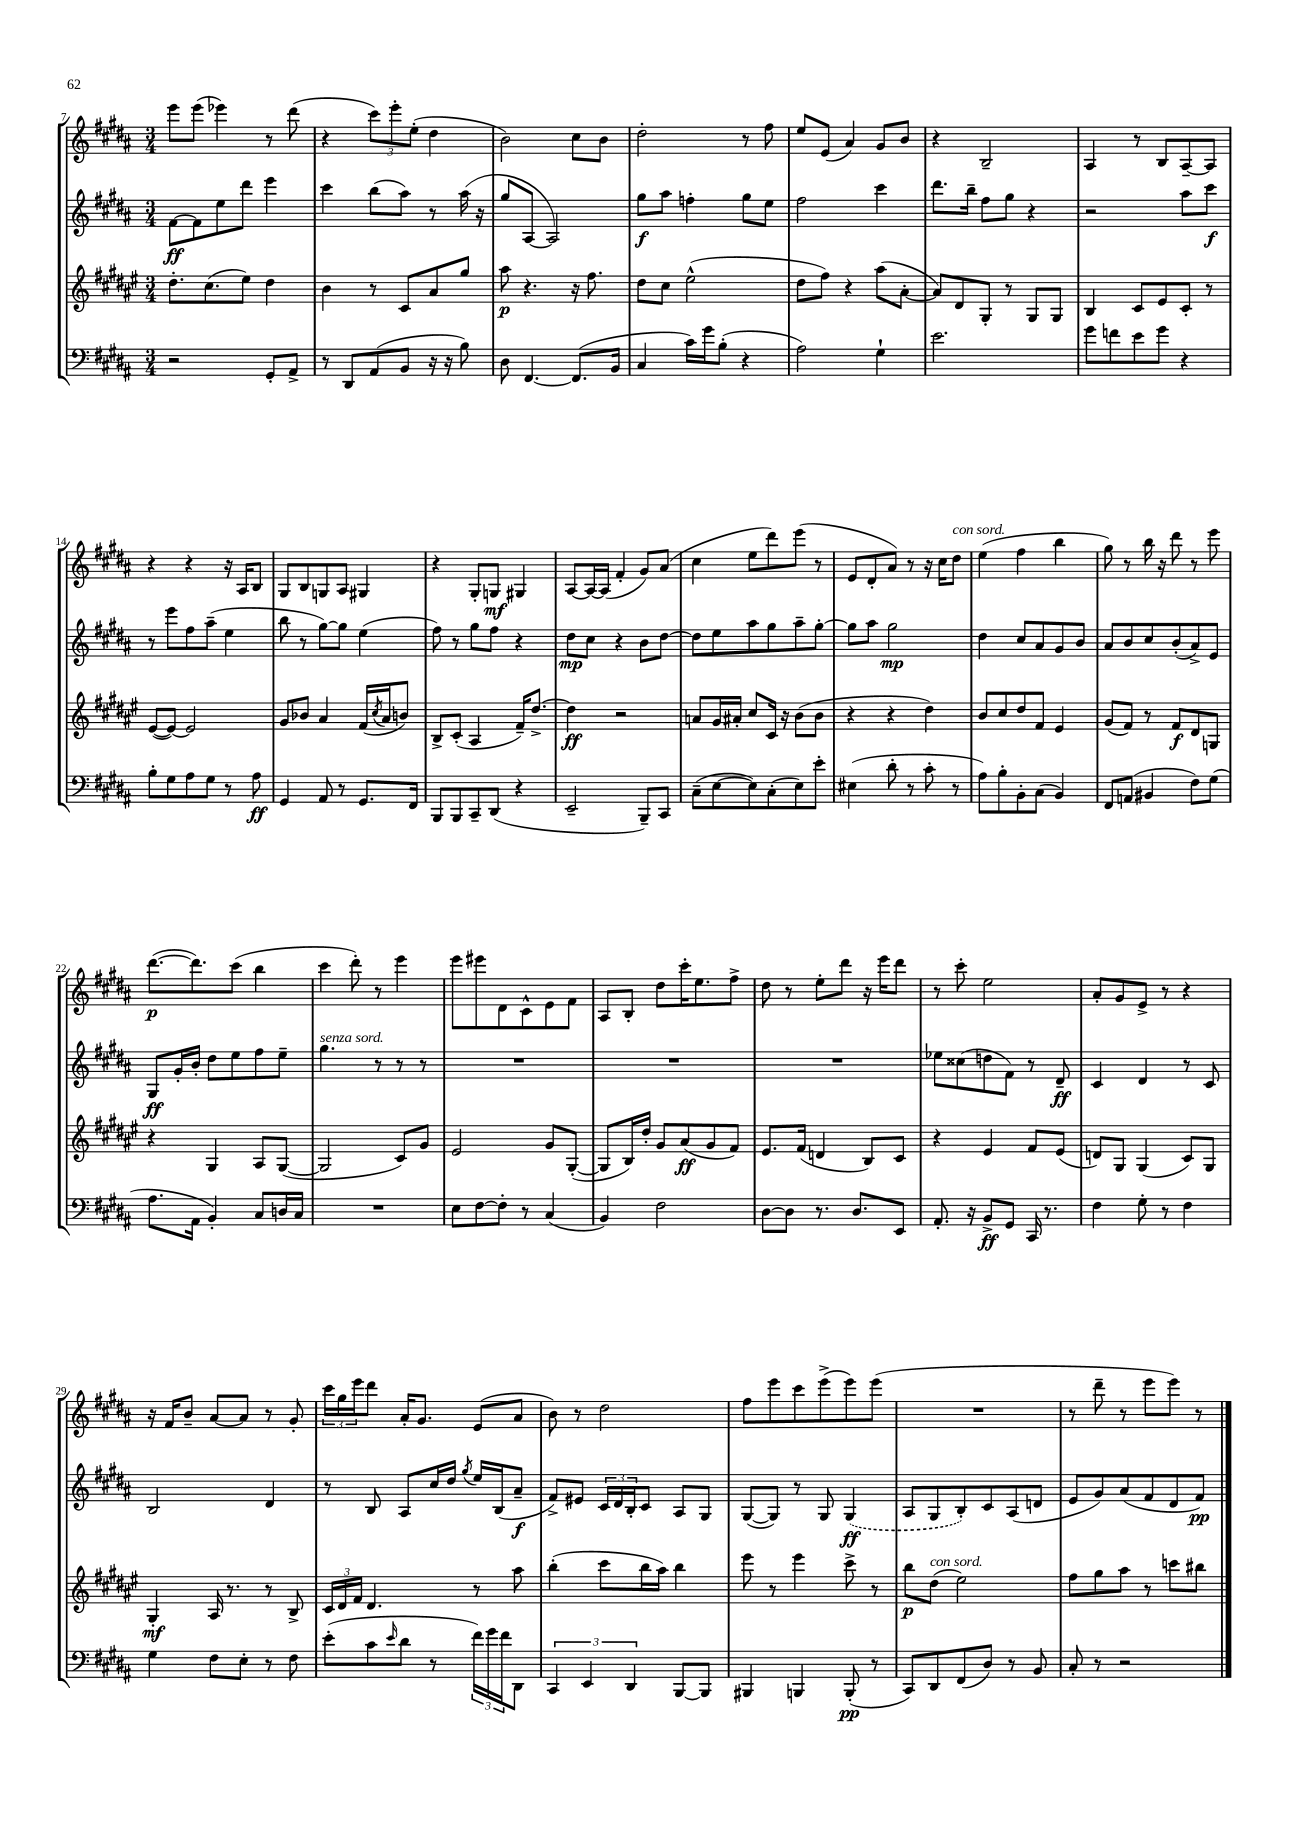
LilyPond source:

<<
\new StaffGroup <<
\new Staff = "s0" {
    \clef treble \key b \major \numericTimeSignature \time 3/4
    e'''8 e'''8( ees'''4) r8 dis'''8( |
    r4 \tuplet 3/2 { cis'''8) e'''8-. e''8-.( } dis''4 |
    b'2) cis''8 b'8 |
    dis''2-. r8 fis''8 |
    e''8 e'8( ais'4) gis'8 b'8 |
    r4 b2-- |
    ais4 r8 b8 ais8~-- ais8 |
    r4 r4 r16 ais16 b8 |
    gis8 b8 g8 ais8 gis4 |
    r4 gis8-. g8\mf gis4 |
    ais8~ ais16~ ais16( fis'4-. gis'8) ais'8( |
    cis''4 e''8 dis'''8) e'''8( r8 |
    e'8 dis'8-. ais'8) r8 r16 cis''16 dis''8^\markup { \italic "con sord." } |
    e''4( fis''4 b''4 |
    gis''8) r8 b''16 r16 dis'''8 r8 e'''8 |
    dis'''8.~\p( dis'''8.) cis'''8( b''4 |
    cis'''4 dis'''8-.) r8 e'''4 |
    e'''8 eis'''8 dis'8 cis'8-^ e'8 fis'8 |
    ais8 b8-. dis''8 cis'''16-. e''8. fis''8-> |
    dis''8 r8 e''8-. dis'''8 r16 e'''16 dis'''8 |
    r8 cis'''8-. e''2 |
    ais'8-. gis'8 e'8-> r8 r4 |
    r16 fis'16 b'8-- ais'8~ ais'8 r8 gis'8-. |
    \tuplet 3/2 { cis'''16 gis''16 e'''16 } dis'''8 ais'16-. gis'8. e'8( ais'8 |
    b'8) r8 dis''2 |
    fis''8 e'''8 cis'''8 e'''8->( e'''8) e'''8( |
    R2. |
    r8 dis'''8-- r8 e'''8 e'''8) r8 \bar "|." |
}
\new Staff = "s1" {
    \clef treble \key b \major \numericTimeSignature \time 3/4
    fis'8~\ff fis'8 e''8 dis'''8 e'''4 |
    cis'''4 b''8( ais''8) r8 ais''16( r16 |
    gis''8 ais8~ ais2) |
    gis''8\f ais''8 f''4-. gis''8 e''8 |
    fis''2 cis'''4 |
    dis'''8. b''16-- fis''8 gis''8 r4 |
    r2 ais''8 cis'''8\f |
    r8 e'''8 fis''8 ais''8--( e''4 |
    b''8 r8 gis''8~) gis''8 e''4( |
    fis''8) r8 gis''8 fis''8 r4 |
    dis''8\mp cis''8 r4 b'8 dis''8~ |
    dis''8 e''8 ais''8 gis''8 ais''8-- gis''8~-. |
    gis''8 ais''8 gis''2\mp |
    dis''4 cis''8 ais'8 gis'8 b'8 |
    ais'8 b'8 cis''8 b'8-.( ais'8->) e'8 |
    gis8\ff gis'16-. b'16-. dis''8 e''8 fis''8 e''8-- |
    gis''4.^\markup { \italic "senza sord." } r8 r8 r8 |
    R2. |
    R2. |
    R2. |
    ees''8 cisis''8( d''8 fis'8) r8 dis'8--\ff |
    cis'4 dis'4 r8 cis'8 |
    b2 dis'4 |
    r8 b8 ais8 cis''16 dis''16 \acciaccatura { gis''8 } e''16 b16( ais'8--\f |
    fis'8->) eis'8 \tuplet 3/2 { cis'16 dis'16 b16-. } cis'8 ais8 gis8 |
    gis8~( gis8) r8 gis8 \once \slurDashed gis4\ff( |
    ais8 gis8 b8-.) cis'8 ais8( d'8 |
    e'8 gis'8) ais'8( fis'8 dis'8 fis'8\pp) \bar "|." |
}
\new Staff = "s2" {
    \clef treble \key fis \major \numericTimeSignature \time 3/4
    dis''8.-. cis''8.( eis''8) dis''4 |
    b'4 r8 cis'8 ais'8 gis''8 |
    ais''8\p r4. r16 fis''8. |
    dis''8 cis''8 eis''2-^( |
    dis''8 fis''8) r4 ais''8( ais'8~-. |
    ais'8) dis'8 gis8-. r8 gis8 gis8 |
    b4 cis'8 eis'8 cis'8-. r8 |
    eis'8~( eis'8~) eis'2 |
    gis'8 bes'8 ais'4 fis'16( \acciaccatura { cis''8 } ais'16 b'8) |
    b8-> cis'8-.( ais4 fis'16--) dis''8.~-> |
    dis''4\ff r2 |
    a'8 gis'16 ais'16-. cis''8 cis'16 r16 b'8( b'8 |
    r4 r4 dis''4) |
    b'8 cis''8 dis''8 fis'8 eis'4 |
    gis'8( fis'8) r8 fis'8\f dis'8 g8 |
    r4 gis4 ais8 gis8~( |
    gis2 cis'8) gis'8 |
    eis'2 gis'8 gis8~-.( |
    gis8 b16) dis''16-. gis'8 ais'8\ff( gis'8 fis'8) |
    eis'8. fis'16( d'4 b8) cis'8 |
    r4 eis'4 fis'8 eis'8( |
    d'8) gis8 gis4( cis'8) gis8 |
    gis4-.\mf ais16 r8. r8 b8-> |
    \tuplet 3/2 { cis'16 dis'16 fis'16 } dis'4. r8 ais''8 |
    b''4-.( cis'''8 b''16 ais''16) b''4 |
    eis'''8 r8 eis'''4 cis'''8-> r8 |
    b''8\p dis''8^\markup { \italic "con sord." }( eis''2) |
    fis''8 gis''8 ais''8 r8 c'''8 bis''8 \bar "|." |
}
\new Staff = "s3" {
    \clef bass \key b \major \numericTimeSignature \time 3/4
    r2 gis,8-. ais,8-> |
    r8 dis,8 ais,8( b,8 r16 r16 b8) |
    dis8 fis,4.~ fis,8.( b,16 |
    cis4 cis'16) gis'16 b8-.( r4 |
    ais2) gis4-! |
    e'2. |
    gis'8 f'8 e'8 gis'8 r4 |
    b8-. gis8 ais8 gis8 r8 ais8\ff |
    gis,4 ais,8 r8 gis,8. fis,16 |
    b,,8 b,,8 cis,8-- dis,8( r4 |
    e,2-- b,,8--) cis,8 |
    cis8--( e8~ e8) cis8-.( e8) e'8-. |
    eis4( dis'8-. r8 cis'8-. r8 |
    ais8) b8-. b,8-. cis8( b,4) |
    fis,8 a,8( bis,4 fis8) gis8( |
    ais8. ais,16 b,4-.) cis8 d16 cis16 |
    R2. |
    e8 fis8~ fis8-. r8 cis4( |
    b,4) fis2 |
    dis8~ dis8 r8. dis8. e,8 |
    ais,8.-. r16 b,8->\ff gis,8 cis,16 r8. |
    fis4 gis8-. r8 fis4 |
    gis4 fis8 e8-. r8 fis8 |
    e'8-.( cis'8 \grace { e'16 } dis'8 r8 \tuplet 3/2 { fis'16) gis'16 fis'16 } dis,8 |
    \tuplet 3/2 { cis,4 e,4 dis,4 } b,,8~ b,,8 |
    bis,,4 b,,4 b,,8-.\pp( r8 |
    cis,8) dis,8 fis,8( dis8) r8 b,8 |
    cis8-. r8 r2 \bar "|." |
}
>>
>>
\layout { \context { \Score currentBarNumber = #7 } }
